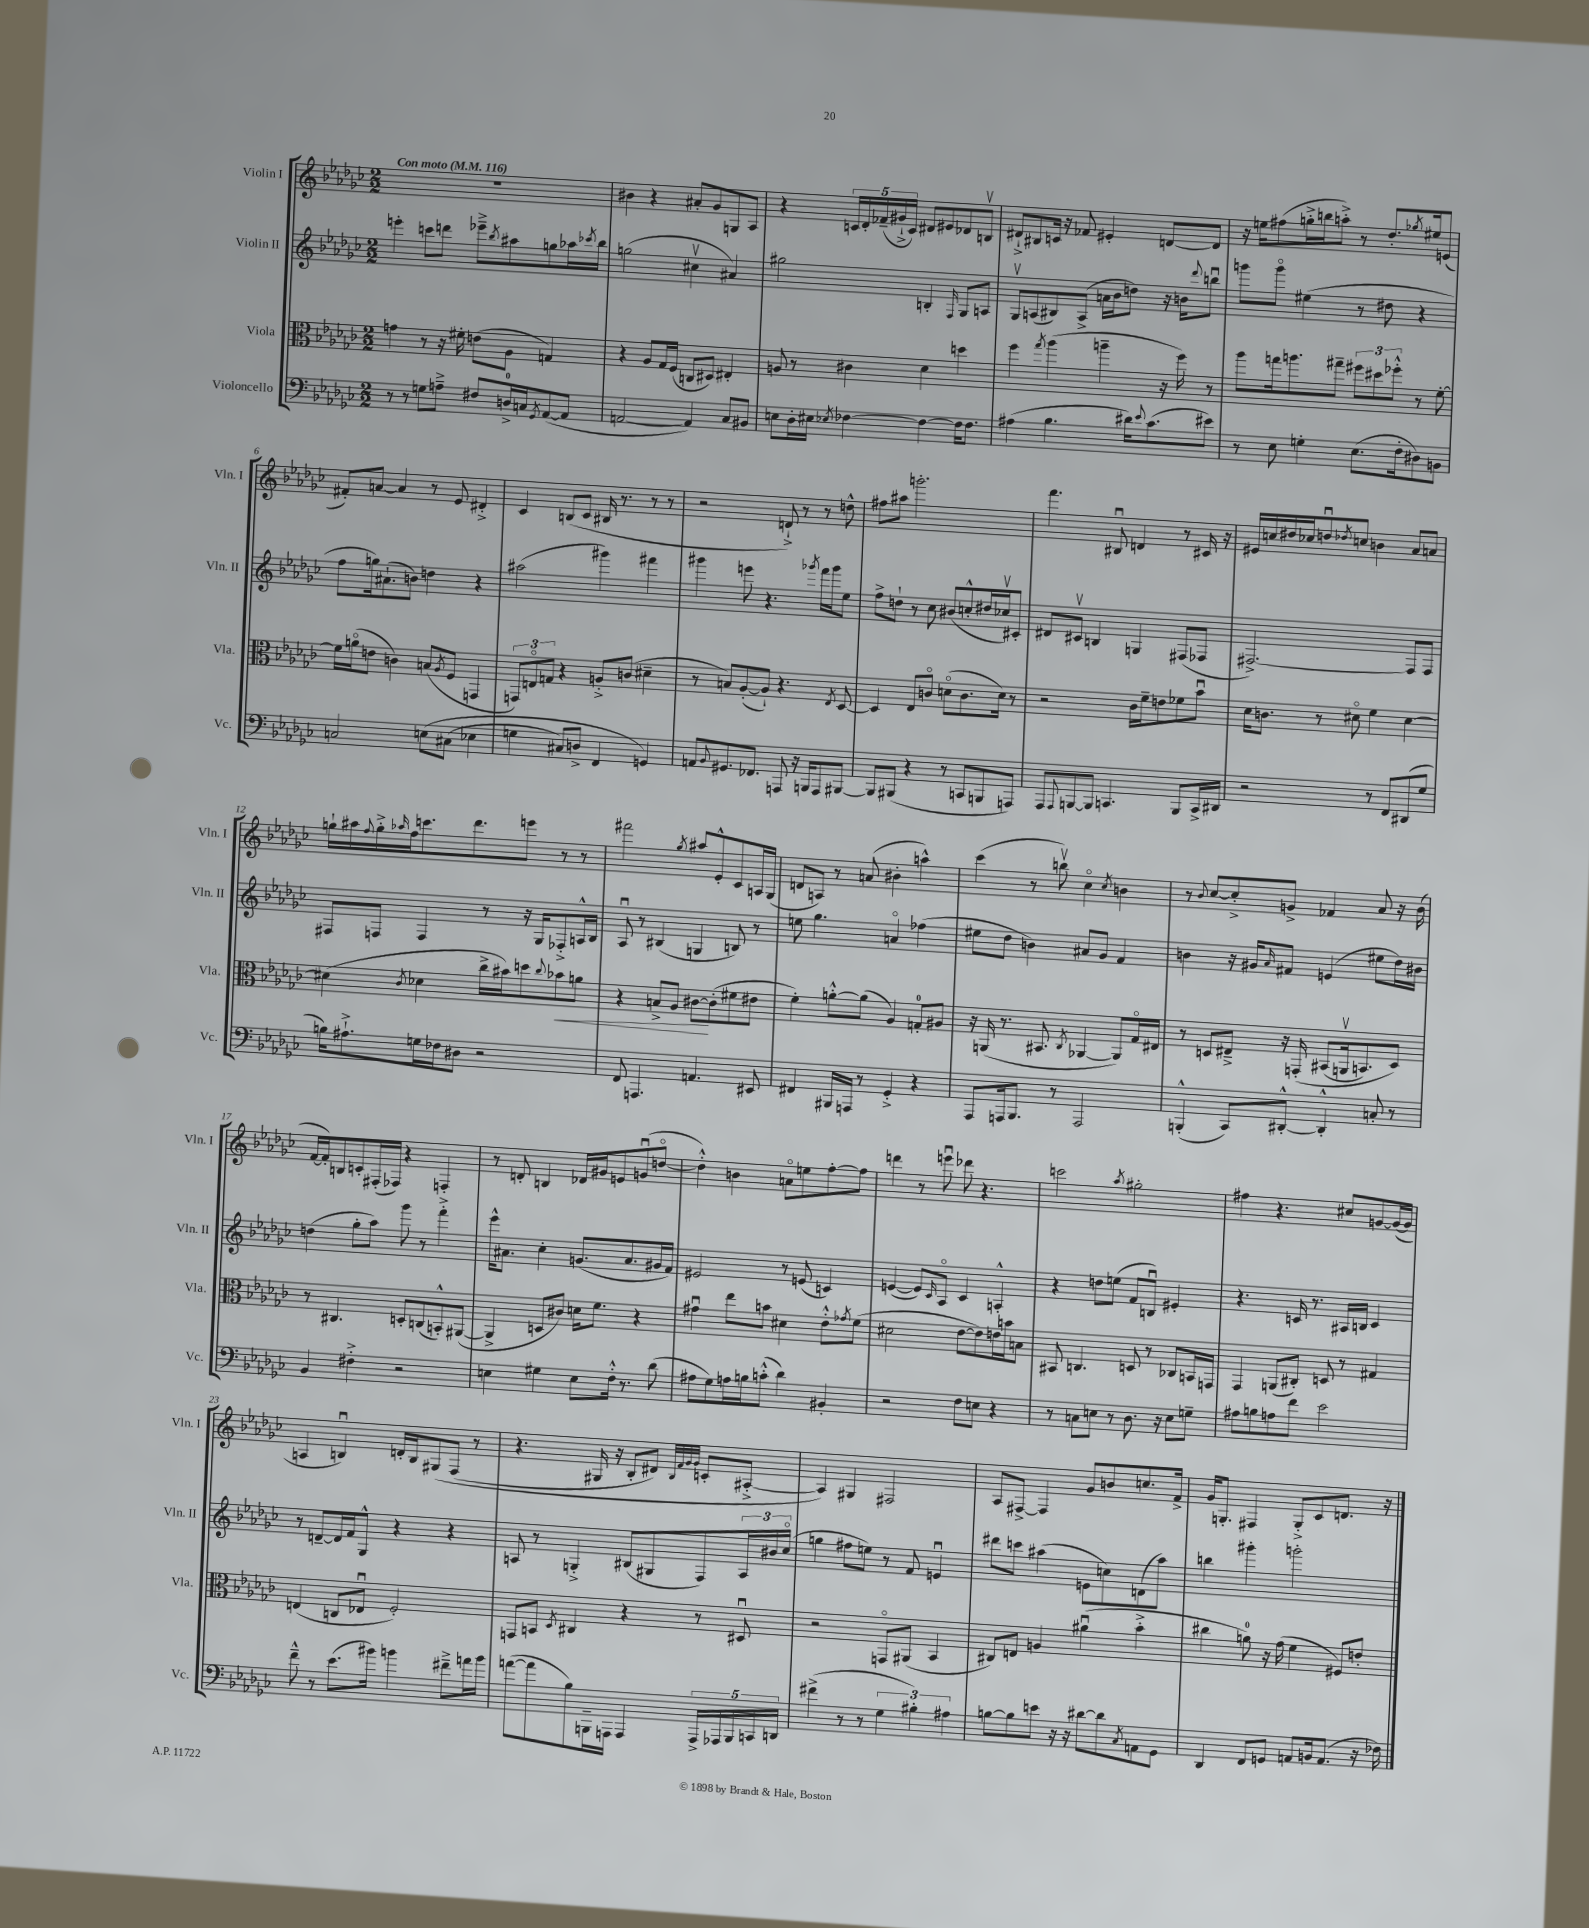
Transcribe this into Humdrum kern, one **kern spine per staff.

**kern	**kern	**dynam	**kern	**kern
*part4	*part3	*part3	*part2	*part1
*staff4	*staff3	*staff3	*staff2	*staff1
*I"Violoncello	*I"Viola	*	*I"Violin II	*I"Violin I
*I'Vc.	*I'Vla.	*	*I'Vln. II	*I'Vln. I
*clefF4	*clefC3	*	*clefG2	*clefG2
*k[b-e-a-d-g-c-]	*k[b-e-a-d-g-c-]	*	*k[b-e-a-d-g-c-]	*k[b-e-a-d-g-c-]
*M2/2	*M2/2	*	*M2/2	*M2/2
*MM116	*MM116	*	*MM116	*MM116
=1	=1	=1	=1	=1
!	!	!	!	!LO:TX:a:B:t=Con moto
8r	4gn\	.	4eeen'\	1r
8r	.	.	.	.
8Gn\L	8r	.	8cccn\L	.
8An~^\J	16r	.	8dddn\J	.
.	16f#X'\	.	.	.
8F#X/L	(8en\L	.	8eee-X~^\L	.
.	.	.	8qbb-/	.
16Dn^/L	8A-\J	.	8aa#X\	.
16Cn/J	.	.	.	.
8qGG-/	.	.	.	.
([8AA-/	4Gn/)	.	8ggn\	.
8AA-/J]	.	.	16aa-X\L	.
.	.	.	8qccc-X/	.
.	.	.	16bb-\JJ	.
=2	=2	=2	=2	=2
[2AAn/	4r	.	(2ggn\	4b#X\
.	8A-/L	.	.	4r
.	16G-/L	.	.	.
.	(16F/JJ	.	.	.
4AA/])	8Cn/L	.	4cc#Xv\	8a#X'/L
.	8D#X/J)	.	.	8g-/
8C-/L	4E#X'/	.	4a#X/)	8Gn/
8BB#X/J	.	.	.	8A-/J
=3	=3	=3	=3	=3
8En\L	8An/	.	2gg#X\	4r
16D-'\L	8r	.	.	.
16E#X\JJ	.	.	.	.
8qE-X/	.	.	.	.
[4F-X\	4c#X\	.	.	20cn/LL
.	.	.	.	20d-'/
.	.	.	.	(20f-X~/
.	.	.	.	20g#X`^/
.	.	.	.	20c/JJ)
4F-\_	4d-\	.	4Bn'/	8d#X/L
.	.	.	.	8e#X/
.	.	.	16qqF/	.
16F-\KL]	4ddn\	.	8G-/L	8d-X/
8.F-\J	.	.	.	.
.	.	.	8An/J	8Bnv/J
=4	=4	=4	=4	=4
(4A#X\	4ff\	.	8G-v/L	8d#X`^/L
.	.	.	(8An/	8B#X/
.	8qgg-/	.	.	.
4.B-\	(4aa-\	.	8B#X/)	16cn/Jk
.	.	.	.	16r
.	.	.	(8A^/J	8f-X/
.	4aan~\	.	16an\LL	4e#X'/
.	.	.	16b-\J	.
16d#X\KL)	.	.	8ddn\J)	.
8qqe-/	.	.	.	.
(8.c-\	.	.	.	.
.	16r	.	16r	[8dn/L
.	16ff\)	.	16bn\KL	.
.	.	.	8qqddd-/	.
8e#X\J)	8r	.	8bbnu\J	8d/J]
=5	=5	=5	=5	=5
8r	8aa-\L	.	8gggn\L	16r
.	.	.	.	16een\KL
8E-\	16ggn\k	.	8ggg\J	(8ff#X\
.	8.aan\	.	.	.
4Gn'\	.	.	(4ee#X\	16ggn'^\L
.	.	.	.	16bbn\J
.	8gg#X~\J	.	.	8aan'^\J)
(8.E-\L	12ff#X\L	.	8r	8r
.	12dd#X\	.	.	.
.	.	.	8dd#X\	8.dd-'/L
.	12ff-X'^^\J	.	.	.
16F'\k	.	.	.	.
8D#X\)	8r	.	4r	.
.	.	.	.	8qgg-X/
.	.	.	.	16ee#X/k
8BBn\J	[8f'\	.	.	(8en/J
!!LO:LB:g=z
=6	=6	=6	=6	=6
2Cn/	16f\LL]	.	8ff\L	8f#X'/L)
.	(16an\J	.	.	.
.	8en\J	.	16ggn\k)	[8an/J
.	.	.	(8.a#X`\	.
.	4cn\)	.	.	4a/]
.	.	.	8bn\J)	.
(8En\L	(8Bn/L	.	4ddn\	8r
.	8qA-/	.	.	.
(8C#X\J	8F/J	.	.	8e-/
4E-X\	4GGn/	.	4r	4d#X'^/
=7	=7	=7	=7	=7
4Gn\	12GGn/L)	.	(2aa#X\	4c-/
.	12En/	.	.	.
.	12Gn/J	.	.	.
8C#X/L)	4r	.	.	(8Bn/L
8Dn^/J	.	.	.	8c-/J
4FF/	8An'^/L	.	4ggg#X\)	16B#X/
.	.	.	.	8.r
.	(8cn/J	.	.	.
4GGn/)	4d#X~\	.	4fff#X\	8r
.	.	.	.	8r
=8	=8	=8	=8	=8
8AAn/L	8r	.	4ggg#X\	2r
8qqBB-/	.	.	.	.
8.GG#X/	8Bn/L)	.	.	.
.	([8A-'/	.	8eeen\	.
8.FF-X/J	.	.	.	.
.	8A-`/J])	.	4.r	.
8AAAn/	4.r	.	.	8dn`^/)
16r	.	.	.	8r
16BBBn/KL	.	.	.	.
.	.	.	8qggg-X/	.
8AAA/	.	.	16fff\LL	8r
.	.	.	16ggg-\J	.
.	8qE-/	.	.	.
[8BBB#X/J	[8D-/	.	8ee-\J	8ddn^^\
=9	=9	=9	=9	=9
8BBB#/L]	4D-/]	.	8ff^\L	8ff#X\L
(8BBB#X/J	.	.	8ddn`\J	8aa#X\J
4r	8E-/L	.	8r	2.gggn'\
.	8cn/J	.	8cc-\	.
8r	(8dn\L	.	(8b#X/L	.
8CCn/L	8.c\	.	8ccn'^^/	.
8BBBn/	.	.	16dd#X/L	.
.	16d\Jk)	.	16cc-Xv/J)	.
8AAAn/J)	8r	.	8c#X'/J	.
=10	=10	=10	=10	=10
8AAA-/L	2r	.	8d#X/L	4.fff\
8qqAAA-/	.	.	.	.
[8BBBn/	.	.	8c#Xv/J	.
8BBB/J]	.	.	4Bn/	.
4.CCn/	.	.	.	8B#Xu/
.	16c-\LL	.	4Gn/	4dn/
.	16f~\J	.	.	.
.	8en\	.	.	.
8BBB/L	8f-X\	.	(8F#X/L	8r
16CC^/L	8b-u\J	.	8F-X/J	16c#X/
16DD#X/JJ	.	.	.	16r
=11	=11	=11	=11	=11
2r	16d-\KL	.	[2.F#X^/)	16e#X/LL
.	8.cn\J	.	.	16ccn/
.	.	.	.	16dd#X/
.	.	.	.	16cc-X/J
.	8r	.	.	8ddnu/
.	.	.	.	8qdd-X/
.	8d#X\	.	.	8ccn/J
8r	4f\	.	.	4bn\
8FF/L	.	.	.	.
(8DD#X/	[4d#\	.	8F#/L]	8a-/L
8G-/J	.	.	8F#/J	8an/J
!!LO:LB:g=z
=12	=12	=12	=12	=12
16Bn\KL)	(4d#X\]	.	8F#X/L	16ggn`\LL
8.A#X`^\	.	.	.	16aa#X\
.	.	.	.	8qqff/
.	.	.	8Fn/J	16gg'^\
.	.	.	.	16qqaa-X/
.	.	.	.	16ff\J
.	8qc-/	.	.	.
16Gn\L	4d-X\	.	4F/	8.cccn\
16F-X\J	.	.	.	.
8D#X\J	.	.	.	.
.	.	.	.	8.ddd-\
2r	16cc-^\LL	.	8r	.
.	16b#X\J)	.	.	.
.	8ddn\	.	16r	8eeen\J
.	.	.	16G-/KL	.
.	8qqcc-/	.	.	.
!	!	!LO:HP:b	!	!
.	8b-X\	<	8F-X'^/	8r
.	8an\J	.	16An^^/L	8r
.	.	.	16B-/JJ	.
=13	=13	=13	=13	=13
8FF/	4r	.	8A-u/	2fff#X\
4.AAAn/	.	.	8r	.
.	8Bn^/L	.	(4B#X/	.
.	8A-/J	.	.	.
.	.	.	.	8qgg-/
4.AAn/	[8c#X\L	.	4Gn/	8aa#X/L
.	(8c#'\]	[	.	8e-'^^/
.	8f#X\	.	8Bn/)	8c-/
8EE#X/	8e#X\J	.	8r	16An/L
.	.	.	.	(16G-/JJ
=14	=14	=14	=14	=14
4FF#X/	4f'\)	.	8een\	8dn/L
.	.	.	4.gg-\	8An/J)
16BBB#X/LL	[8an'^^\L	.	.	8r
16AAAn/JJ	.	.	.	.
8r	(8a\J]	.	.	(8an/
4GG-'^/	4A-/)	.	4an/	4b#X'\
4r	8Gn'/L	.	(4ff-X\	4aan^^\)
.	8A#X/J	.	.	.
=15	=15	=15	=15	=15
8AAA-/L	16r	.	8ee#X\L	(4ccc-\
.	(16AAn/	.	.	.
16AAAn/k	8.r	.	8dd-\J	.
8.BBB-/J	.	.	.	.
.	.	.	4bn\)	8r
.	8.BB#X/	.	.	.
8r	.	.	.	8bbnv\)
.	8qC-/	.	.	.
2AAA/	[4AA-X/	.	8a#X/L	4cc-\
.	.	.	8g-/J	.
.	.	.	.	8qcc-/
.	8AA-/L])	.	4f/	4bn\
.	16G-/L	.	.	.
.	16E#X/JJ	.	.	.
=16	=16	=16	=16	=16
(4BBBn'^^/	8r	.	4bn\	8r
.	.	.	.	8qqb-/
.	8Dn/L	.	.	[8cc-/L
8CC-/L)	8E#X~^/J	.	16r	8cc-'^/]
.	.	.	16g#X/KL	.
.	.	.	16qqa-/	.
[8DD#X'^^/J	16r	.	8f#X/J	8gn^/J
.	(16GGn'/	.	.	.
4DD#'^^/]	(8BB#X/L	.	(4en/	4f-X/
.	16AAnv/k	.	.	.
.	8.BBn/)	.	.	.
8Cn'/	.	.	8ee#X\L	8a-/
8r	8D/J)	.	16dd-\L)	16r
.	.	.	16b#X\JJ	(16b-\
!!LO:LB:g=z
=17	=17	=17	=17	=17
4BB-/	8r	.	(4ddn\	[16f/LL
.	.	.	.	16f'/J])
.	4.C#X/	.	.	8Bn/
4F#X'^\	.	.	8gg-'\L	8cn'/
.	.	.	8aa-\J)	(16F#X'/L
.	.	.	.	16F-X/JJ)
2r	8Dn'/L	.	8ggg-\	4r
.	(8Cn/	.	8r	.
.	8BBn'^^/)	.	4fff'^\	4Fn'/
.	([8AA#X/J	.	.	.
=18	=18	=18	=18	=18
4En\	4AA#^/]	.	16eee-^^\KL	8r
.	.	.	8.a#X\J	.
.	.	.	.	8dn'/
4G#X\	8Dn/L	.	4cc-'\	4Bn/
.	8c#X/J)	.	.	.
8E\L	16dn\KL	.	(8.gn/L	16d-X/LL
.	8.f\J	.	.	16g#X/J
16F'^^\Jk	.	.	.	8en/
8.r	.	.	8.a#/	.
.	4r	.	.	(8gnu/
(8d-\	.	.	16g#X/L	[8ddn/J
.	.	.	16f/JJ)	.
=19	=19	=19	=19	=19
8A#X\L	4g#Xu\	.	2e#X/	4dd'^^\])
8G-\)	.	.	.	.
16An\L	8ee-\L	.	.	4bn\
16Bn\J	.	.	.	.
(8cn'^^\J	8bn\J	.	.	.
4d-\)	4d#X\	.	8r	8an\L
.	.	.	(8en/	8een\
4BB#X'/	8e-'^^\L	.	4cn/)	[8ff'\
.	8qg-X/	.	.	.
.	(8f\J	.	.	8ff\J]
=20	=20	=20	=20	=20
2r	2d#X\	.	([4en/	4dddn\
.	.	.	8e/L])	8r
.	.	.	16qqc-/	.
.	.	.	8A-/J	8eeenu\
8F\L	[8e-\L	.	4c-/	8ddd-X\
8En\J	8e-\])	.	.	4.r
4r	16en\L	.	4An'^^/	.
.	16bn\J	.	.	.
.	8Bn\J	.	.	.
=21	=21	=21	=21	=21
8r	8BB#X/	.	4r	2cccn\
8Cn\L	4.Cn/	.	.	.
8En\J	.	.	8ddn\L	.
8r	.	.	(8een\J	.
.	.	.	.	8qaa-/
8.D-\	8Dn/	.	8f/L	2gg#X'\
.	8r	.	8Bnu/J)	.
16r	.	.	.	.
8E\L	8C-X/L	.	4e#X'/	.
8Gn~\J	16BBn/L	.	.	.
.	16GGn/JJ	.	.	.
=22	=22	=22	=22	=22
8A#X\L	4GG-/	.	4.r	4ff#X\
8Bn\	.	.	.	.
8An\	(8AAn/L	.	.	4.r
8f\J	8C#X'/J)	.	16cn/	.
.	.	.	8.r	.
2e-\	8Dn/	.	.	.
.	8r	.	16A#X/LL	8cc#X/L
.	.	.	16Bn/JJ	.
.	4G#X/	.	4c/	[8gn/
.	.	.	.	(16g/L_
.	.	.	.	16g/JJ]
!!LO:LB:g=z
=23	=23	=23	=23	=23
8f~^^\	(4En/	.	8r	4An/
8r	.	.	[8dn~/L	.
(8.e-\L	8Cn/L	.	16d/L]	4Bnu/)
.	.	.	16f/J	.
.	8E-Xu/J	.	8G-^^/J	.
16b#X\Jk)	.	.	.	.
4bn\	2F'/)	.	4r	16dn'/LL
.	.	.	.	16B/J
.	.	.	.	(8G#X/
8f#X~^\L	.	.	4r	(8F/J
16an\L	.	.	.	8r
16b\JJ	.	.	.	.
=24	=24	=24	=24	=24
([8an\L	8GGn/L	.	8An/	4.r
8a\]	8BBn/J	.	8r	.
.	8qD-/	.	.	.
8B-\)	4C#X/	.	4Gn'^/	.
16BBBn~\L	.	.	.	16G#X/
16AAAn\JJ	.	.	.	16r
4AAA/	4r	.	(8B#X/L	8B-'/L
.	.	.	8G#X/	8d#X/J)
.	.	.	.	32qqB-/LLL
.	.	.	.	32qqf/
.	.	.	.	32qqg-/
.	.	.	.	32qqg-/JJJ
20AAA^/LL	8r	.	8F/)	8cn'/L
20AAA-X/	.	.	.	.
20BBB/	.	.	.	.
.	8D#Xu/	.	24A/L	[8A#X'^/J
20CCn/	.	.	.	.
.	.	.	24b#X/	.
20DDn/JJ	.	.	.	.
.	.	.	(24cc-/JJ	.
=25	=25	=25	=25	=25
(4f#X^\	2r	.	4ggn\	4A#/])
8r	.	.	8ff#X\L	4G#X/
8r	.	.	8een\J)	.
6G-\	8GGn/L	.	8r	2F#X/
.	(8AA#X/J	.	8f/	.
6B#X'\)	.	.	.	.
.	4BB-/	.	4enu/	.
6A#X\	.	.	.	.
=26	=26	=26	=26	=26
[8Bn\L	8C#X/L)	.	8ddd#X\L	8A-/L
8B\]	8En/J	.	8cccn\J	[8F#X^/J
8en\J	4An/	.	(4aa#X\	4F#/]
16r	.	.	.	.
16r	.	.	.	.
[8d#X\L	(4a#Xu\	.	8en\L	8g-/L
8d#\]	.	.	8ccn\)	8bn/
8qC-/	.	.	.	.
8AAn\	4b-'^\	.	(8dn\	8.ccn/
8GG-\J	.	.	8aa#\J)	.
.	.	.	.	16f^/Jk
=27	=27	=27	=27	=27
4DD-/	4cc#X\	.	4bbn\	16g-/KL
.	.	.	.	8.Gn'/J
8FF/L	8an\)	.	4ggg#X'\	4F#X/
8GGn/J	16r	.	.	.
.	(16g-\	.	.	.
8AAn/L	4f\	.	2gggn'\	8G'^/L
16BBn/k	.	.	.	8c-/
(8.AA/J	.	.	.	.
.	8F#X/L)	.	.	8.dn/J
16r	8en'/J	.	.	.
16F-X\)	.	.	.	16r
==	==	==	==	==
*-	*-	*-	*-	*-
